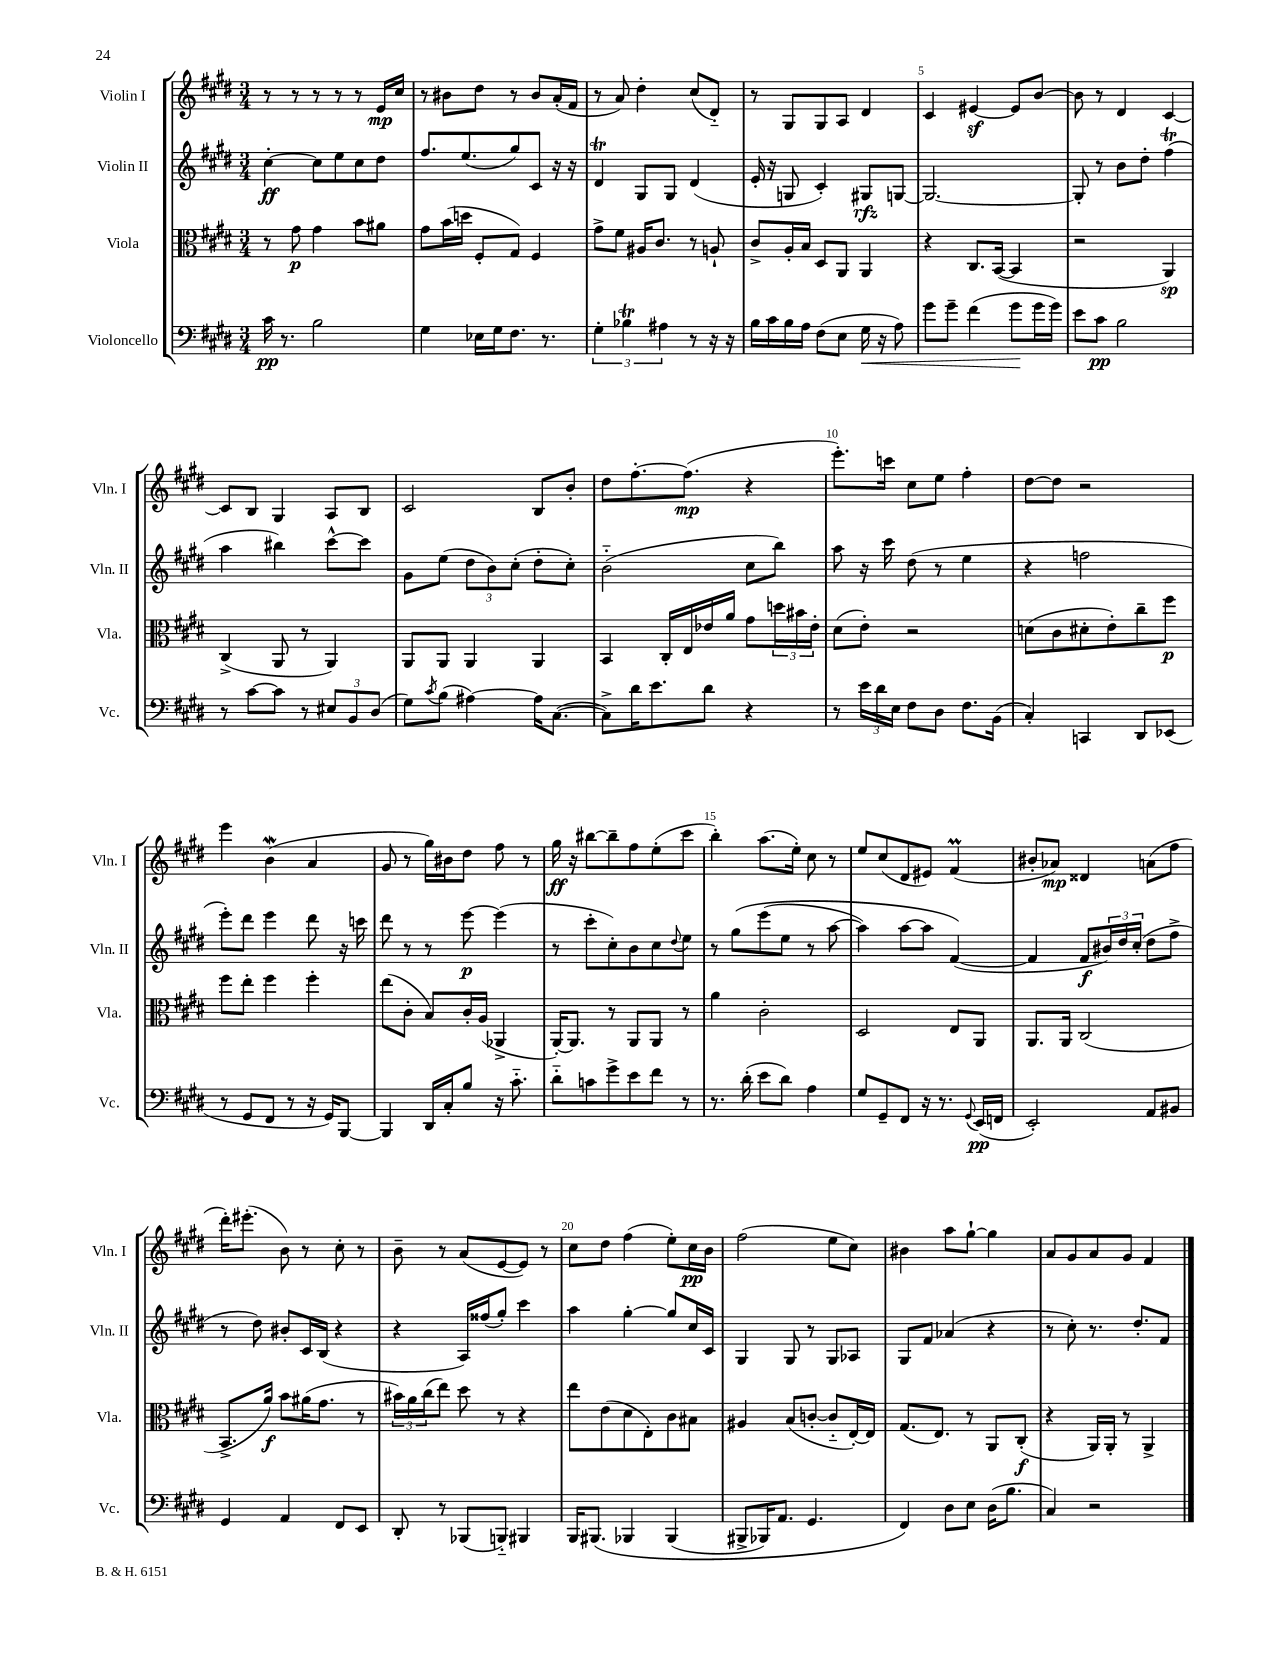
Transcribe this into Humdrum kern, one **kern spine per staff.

**kern	**dynam	**kern	**dynam	**kern	**dynam	**kern	**dynam
*part4	*part4	*part3	*part3	*part2	*part2	*part1	*part1
*staff4	*staff4	*staff3	*staff3	*staff2	*staff2	*staff1	*staff1
*I"Violoncello	*	*I"Viola	*	*I"Violin II	*	*I"Violin I	*
*I'Vc.	*	*I'Vla.	*	*I'Vln. II	*	*I'Vln. I	*
*clefF4	*	*clefC3	*	*clefG2	*	*clefG2	*
*k[f#c#g#d#]	*	*k[f#c#g#d#]	*	*k[f#c#g#d#]	*	*k[f#c#g#d#]	*
*M3/4	*	*M3/4	*	*M3/4	*	*M3/4	*
=1	=1	=1	=1	=1	=1	=1	=1
16c#\	pp	8r	.	[4cc#'\	ff	8r	.
8.r	.	.	.	.	.	.	.
.	.	8g#\	p	.	.	8r	.
2B\	.	4g#\	.	8cc#\L]	.	8r	.
.	.	.	.	8ee\	.	8r	.
.	.	8b\L	.	8cc#\	.	8r	.
.	.	8a#X\J	.	8dd#\J	.	16e/LL	mp
.	.	.	.	.	.	16cc#/JJ	.
=2	=2	=2	=2	=2	=2	=2	=2
4G#\	.	8g#\L	.	8.ff#/L	.	8r	.
.	.	(16b\L	.	.	.	8b#X\L	.
.	.	16ddn\JJ	.	(8.ee/	.	.	.
16E-X\LL	.	8F#'/L	.	.	.	8dd#\J	.
16G#\J	.	.	.	.	.	.	.
8.F#\J	.	8G#/J)	.	8gg#/)	.	8r	.
.	.	4F#/	.	8c#/J	.	8b#/L	.
8.r	.	.	.	.	.	.	.
.	.	.	.	16r	.	(16a'/L	.
.	.	.	.	16r	.	16f#/JJ	.
=3	=3	=3	=3	=3	=3	=3	=3
6G#'\	.	8g#^\L	.	4d#t/	.	8r	.
.	.	8f#\J	.	.	.	8a/)	.
6B-XT\	.	.	.	.	.	.	.
.	.	16A#X/KL	.	8G#/L	.	4dd#'\	.
.	.	8.c#/J	.	.	.	.	.
6A#X\	.	.	.	.	.	.	.
.	.	.	.	8G#/J	.	.	.
8r	.	8r	.	(4d#/	.	(8cc#/L	.
16r	.	8An`/	.	.	.	8d#/J)	.
16r	.	.	.	.	.	.	.
=4	=4	=4	=4	=4	=4	=4	=4
16B\LL	.	8c#^/L	.	16e'/	.	8r	.
16c#\	.	.	.	16r	.	.	.
16B\	.	16A'/L	.	8Gn/	.	8G#/L	.
16A\JJ	.	16B/JJ	.	.	.	.	.
(8F#\L	.	8D#/L	.	4c#'/)	.	8G#/	.
8E\J	.	8AA/J	.	.	.	8A/J	.
!	!LO:HP:b	!	!	!	!	!	!
16G#\	<	4AA/	.	8G#X/L	rfz	4d#/	.
16r	.	.	.	.	.	.	.
8A\)	.	.	.	[8Gn/J	.	.	.
=5	=5	=5	=5	=5	=5	=5	=5
8g#\L	.	4r	.	2.G/_	.	4c#/	.
8g#~\J	.	.	.	.	.	.	.
(4f#\	.	8.C#/L	.	.	.	[4e#Xz/	.
.	.	([16BB/Jk	.	.	.	.	.
8g#\L	.	4BB/]	.	.	.	8e#/L]	.
16g#\L	[	.	.	.	.	[8b/J	.
16g#\JJ)	.	.	.	.	.	.	.
=6	=6	=6	=6	=6	=6	=6	=6
8e\L	.	2r	.	8G'/]	.	8b\]	.
8c#\J	pp	.	.	8r	.	8r	.
2B\	.	.	.	8b\L	.	4d#/	.
.	.	.	.	8dd#'\J	.	.	.
.	.	4AA/)	sp	(4ff#T\	.	[4c#/	.
!!LO:LB:g=z
=7	=7	=7	=7	=7	=7	=7	=7
8r	.	(4C#^/	.	4aa\	.	8c#/L]	.
[8c#\L	.	.	.	.	.	8B/J	.
8c#\J]	.	8AA/	.	4bb#X\)	.	4G#/	.
8r	.	8r	.	.	.	.	.
12E#X/L	.	4AA/)	.	[8ccc#^^\L	.	8A/L	.
12BB/	.	.	.	.	.	.	.
.	.	.	.	8ccc#\J]	.	8B/J	.
(12D#/J	.	.	.	.	.	.	.
=8	=8	=8	=8	=8	=8	=8	=8
8G#\L)	.	8AA/L	.	8g#\L	.	2c#/	.
8qc#/	.	.	.	.	.	.	.
(8B\J	.	8AA/J	.	(8ee\J	.	.	.
[4A#X\)	.	4AA/	.	12dd#\L	.	.	.
.	.	.	.	12b\)	.	.	.
.	.	.	.	(12cc#'\J	.	.	.
16A#\KL]	.	4AA/	.	8dd#'\L	.	8B/L	.
([8.C#\J	.	.	.	.	.	.	.
.	.	.	.	8cc#'\J)	.	8b'/J	.
=9	=9	=9	=9	=9	=9	=9	=9
8C#^\L])	.	4BB/	.	(2b\	.	8dd#\L	.
16d#\K	.	.	.	.	.	[8.ff#'\	.
8.e\	.	.	.	.	.	.	.
.	.	16C#'/LL	.	.	.	.	.
.	.	16E/	.	.	.	(8.ff#\J]	mp
8d#\J	.	16e-X/	.	.	.	.	.
.	.	16a/JJ	.	.	.	.	.
4r	.	8g#\L	.	8cc#\L	.	4r	.
.	.	24ddn\L	.	8bb\J)	.	.	.
.	.	24b#X\	.	.	.	.	.
.	.	24e-'\JJ	.	.	.	.	.
=10	=10	=10	=10	=10	=10	=10	=10
8r	.	(8d#\L	.	8aa\	.	8.eee'\L)	.
24e\LL	.	8e'\J)	.	16r	.	.	.
24d#\	.	.	.	.	.	.	.
.	.	.	.	16ccc#\	.	16cccn\Jk	.
24E\JJ	.	.	.	.	.	.	.
8F#\L	.	2r	.	(8dd#\	.	8cc#\L	.
8D#\J	.	.	.	8r	.	8ee\J	.
8.F#\L	.	.	.	4ee\	.	4ff#'\	.
(16BB\Jk	.	.	.	.	.	.	.
=11	=11	=11	=11	=11	=11	=11	=11
4C#'/)	.	(8dn\L	.	4r	.	[8dd#\L	.
.	.	8c#\	.	.	.	8dd#\J]	.
4CCn/	.	8d#X'\	.	2ffn\	.	2r	.
.	.	8e'\)	.	.	.	.	.
8DD#/L	.	8cc#~\	.	.	.	.	.
(8EE-X/J	.	8ff#\J	p	.	.	.	.
!!LO:LB:g=z
=12	=12	=12	=12	=12	=12	=12	=12
8r	.	8ff#\L	.	8eee'\L)	.	4eee\	.
8GG#/L	.	8ee'\J	.	8ddd#\J	.	.	.
8FF#/J	.	4ff#\	.	4eee\	.	(4bW\	.
8r	.	.	.	.	.	.	.
16r	.	4ff#'\	.	8ddd#\	.	4a/	.
16GG#/KL)	.	.	.	.	.	.	.
[8BBB/J	.	.	.	16r	.	.	.
.	.	.	.	16cccn\	.	.	.
=13	=13	=13	=13	=13	=13	=13	=13
4BBB/]	.	(8ee\L	.	8ddd#\	.	8g#/	.
.	.	8c#'\J	.	8r	.	8r	.
16DD#/LL	.	8B/L)	.	8r	.	16gg#\LL)	.
16C#'/J	.	.	.	.	.	16b#X\J	.
8B/J	.	16c#'/L	.	[8eee\	p	8dd#\J	.
.	.	(16A/JJ	.	.	.	.	.
16r	.	4AA-X^/	.	(4eee\]	.	8ff#\	.
8.c#\	.	.	.	.	.	.	.
.	.	.	.	.	.	8r	.
=14	=14	=14	=14	=14	=14	=14	=14
8d#\L	.	[16AA'/KL)	.	8r	.	16gg#\	ff
.	.	8.AA/J]	.	.	.	16r	.
8cn\	.	.	.	8ccc#'\L	.	[8bb#X\L	.
8g#^\	.	8r	.	8cc#'\)	.	8bb#~\]	.
8e\	.	8AA/L	.	8b\	.	8ff#\	.
8f#\J	.	8AA/J	.	8cc#\	.	(8ee'\	.
.	.	.	.	8qqdd#/	.	.	.
8r	.	8r	.	8ee\J	.	8ccc#\J	.
=15	=15	=15	=15	=15	=15	=15	=15
8.r	.	4a\	.	8r	.	4bb'\)	.
.	.	.	.	(8gg#\L	.	.	.
(16d#'\	.	.	.	.	.	.	.
8e\L	.	2c#'\	.	(8eee\	.	(8.aa\L	.
8d#\J)	.	.	.	8ee\J	.	.	.
.	.	.	.	.	.	16ee'\Jk)	.
4A\	.	.	.	8r	.	8cc#\	.
.	.	.	.	[8aa\	.	8r	.
=16	=16	=16	=16	=16	=16	=16	=16
8G#/L	.	2D#/	.	4aa\])	.	8ee/L	.
8GG#~/	.	.	.	.	.	(8cc#/	.
8FF#/J	.	.	.	[8aa\L	.	8d#/	.
16r	.	.	.	8aa\J]	.	8e#X/J)	.
8.r	.	.	.	.	.	.	.
.	.	8E/L	.	([4f#/)	.	(4f#M/	.
8qqGG#/	.	.	.	.	.	.	.
(16EE/LL	pp	8AA/J	.	.	.	.	.
16FFn/JJ	.	.	.	.	.	.	.
=17	=17	=17	=17	=17	=17	=17	=17
2EE'/)	.	8.AA/L	.	4f#/]	.	8b#X'/L	.
.	.	.	.	.	.	8a-X/J)	mp
.	.	16AA/Jk	.	.	.	.	.
.	.	(2C#/	.	8f#/L	f	4d##X/	.
.	.	.	.	24b#X/L)	.	.	.
.	.	.	.	24dd#/	.	.	.
.	.	.	.	(24cc#'/JJ	.	.	.
8AA/L	.	.	.	8dd#\L	.	(8an\L	.
8BB#X/J	.	.	.	8ff#^\J	.	8ff#\J	.
!!LO:LB:g=z
=18	=18	=18	=18	=18	=18	=18	=18
4GG#/	.	8.BB^/L	.	8r	.	16ddd#'\KL)	.
.	.	.	.	.	.	(8.eee#X'\J	.
.	.	.	.	8dd#\)	.	.	.
.	.	16a/Jk)	f	.	.	.	.
4AA/	.	8b\L	.	8b#X'/L	.	8b\)	.
.	.	(16a#X\K	.	16c#/L	.	8r	.
.	.	8.g#\J	.	(16B/JJ	.	.	.
8FF#/L	.	.	.	4r	.	8cc#'\	.
8EE/J	.	8r	.	.	.	8r	.
=19	=19	=19	=19	=19	=19	=19	=19
8DD#'/	.	24b#X\LL)	.	4r	.	8b~\	.
.	.	24a\	.	.	.	.	.
.	.	(24cc#\J	.	.	.	.	.
8r	.	8ee\J)	.	.	.	8r	.
(8BBB-X/L	.	8dd#\	.	16A/LL)	.	(8a/L	.
.	.	.	.	(16ff##X/J	.	.	.
8BBBn/J)	.	8r	.	8gg#'/J)	.	[8e/	.
4BBB#X/	.	4r	.	4ccc#\	.	8e/J])	.
.	.	.	.	.	.	8r	.
=20	=20	=20	=20	=20	=20	=20	=20
16BBB/KL	.	8ee\L	.	4aa\	.	8cc#\L	.
(8.BBB#X/J	.	.	.	.	.	.	.
.	.	(8e\	.	.	.	8dd#\J	.
4BBB-X/	.	8d#\	.	[4gg#'\	.	(4ff#\	.
.	.	8E'\)	.	.	.	.	.
(4BBB-/	.	8c#\	.	8gg#/L]	.	8ee'\L)	.
.	.	8B#X\J	.	16cc#/L	.	16cc#\L	pp
.	.	.	.	16c#/JJ	.	16b\JJ	.
=21	=21	=21	=21	=21	=21	=21	=21
8BBB#X^/L	.	4A#X/	.	4G#/	.	(2ff#\	.
16BBB-X/K)	.	.	.	.	.	.	.
8.AA/J	.	.	.	.	.	.	.
.	.	(8B/L	.	8G#/	.	.	.
4.GG#/	.	[8cn'/J	.	8r	.	.	.
.	.	8c/L]	.	8G#/L	.	8ee\L	.
.	.	[16E'/L)	.	8A-X/J	.	8cc#\J)	.
.	.	16E/JJ]	.	.	.	.	.
=22	=22	=22	=22	=22	=22	=22	=22
4FF#/)	.	(8.G#/L	.	8G#/L	.	4b#X\	.
.	.	.	.	8f#/J	.	.	.
.	.	8.E/J)	.	.	.	.	.
8D#\L	.	.	.	(4a-X/	.	8aa\L	.
8E\J	.	8r	.	.	.	[8gg#`\J	.
(16D#\KL	.	8AA/L	.	4r	.	4gg#\]	.
8.B\J	.	.	.	.	.	.	.
.	.	(8C#'/J	f	.	.	.	.
=23	=23	=23	=23	=23	=23	=23	=23
4C#/)	.	4r	.	8r	.	8a/L	.
.	.	.	.	8cc#'\)	.	8g#/	.
2r	.	16AA/LL)	.	8.r	.	8a/	.
.	.	16AA'/JJ	.	.	.	.	.
.	.	8r	.	.	.	8g#/J	.
.	.	.	.	8.dd#'/L	.	.	.
.	.	4AA^/	.	.	.	4f#/	.
.	.	.	.	8f#/J	.	.	.
==	==	==	==	==	==	==	==
*-	*-	*-	*-	*-	*-	*-	*-
